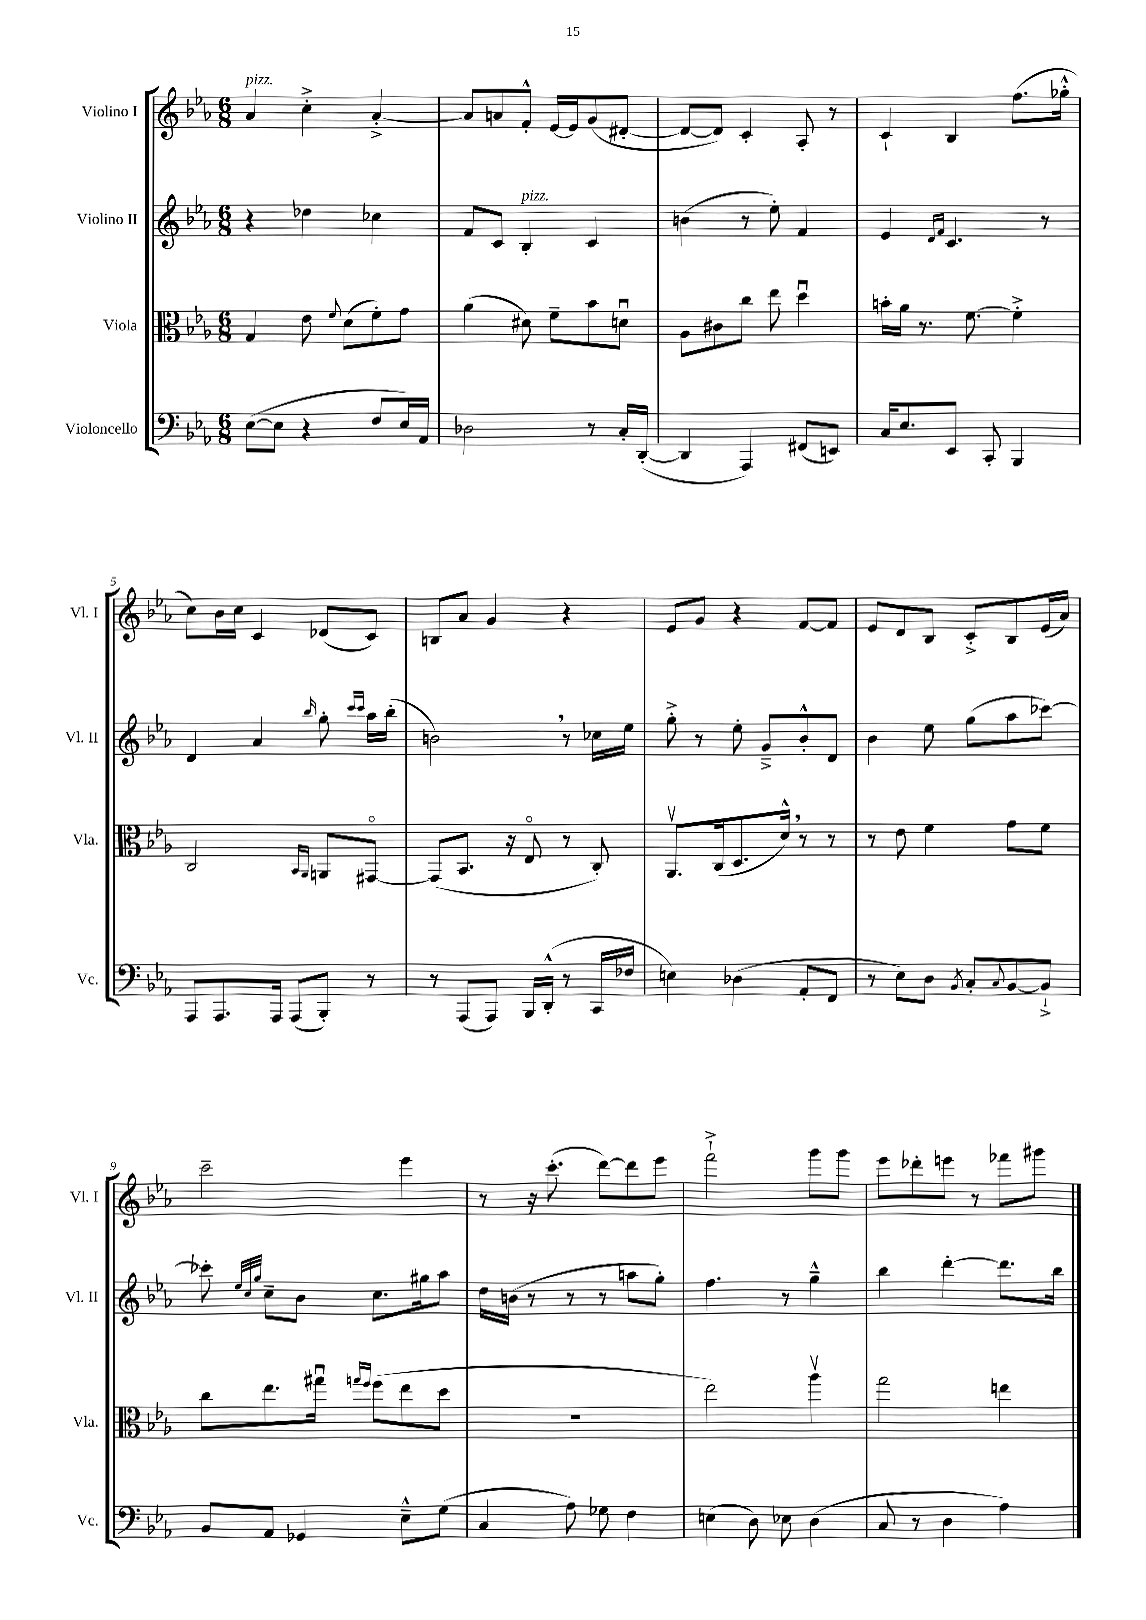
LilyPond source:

<<
\new StaffGroup <<
\new Staff = "s0" \with { instrumentName = "Violino I" shortInstrumentName = "Vl. I" } {
    \clef treble \key ees \major \numericTimeSignature \time 6/8
    aes'4^\markup { \italic "pizz." } c''4-.-> aes'4~-.-> |
    aes'8 a'8 f'8-.-^ ees'16~ ees'16 g'8( dis'8~-. |
    dis'8~ dis'8) c'4-. aes8-. r8 |
    c'4-! bes4 f''8.( ges''16-.-^ |
    c''8) bes'16 c''16 c'4 des'8( c'8) |
    b8 aes'8 g'4 r4 |
    ees'8 g'8 r4 f'8~ f'8 |
    ees'8 d'8 bes8 c'8-.-> bes8 ees'16( aes'16) |
    c'''2-- ees'''4 |
    r8 r16 c'''8.-.( d'''8~) d'''8 ees'''8 |
    f'''2-!-> g'''8 g'''8 |
    ees'''8 des'''8-. e'''8 r8 fes'''8 gis'''8 \bar "|." |
}
\new Staff = "s1" \with { instrumentName = "Violino II" shortInstrumentName = "Vl. II" } {
    \clef treble \key ees \major \numericTimeSignature \time 6/8
    r4 des''4 ces''4 |
    f'8 c'8 bes4-.^\markup { \italic "pizz." } c'4 |
    b'4( r8 ees''8-.) f'4 |
    ees'4 \grace { d'16 f'16 } c'4. r8 |
    d'4 aes'4 \grace { bes''16 } g''8-. \grace { c'''16 c'''16 } aes''16 bes''16-.( |
    b'2) \breathe r8 ces''16 ees''16 |
    g''8-.-> r8 ees''8-. g'8---> bes'8-.-^ d'8 |
    bes'4 ees''8 g''8( aes''8 ces'''8~) |
    ces'''8-. \grace { ees''32 c''32 g''32 } c''8-- bes'8 c''8. gis''16 aes''8 |
    d''16 b'16( r8 r8 r8 a''8 g''8-.) |
    f''4. r8 g''4---^ |
    bes''4 d'''4~-. d'''8. bes''16 \bar "|." |
}
\new Staff = "s2" \with { instrumentName = "Viola" shortInstrumentName = "Vla." } {
    \clef alto \key ees \major \numericTimeSignature \time 6/8
    g4 ees'8 \appoggiatura { f'8 } d'8( f'8-.) g'8 |
    aes'4( dis'8) f'8-- bes'8 d'8\downbow |
    aes8 cis'8 c''8 ees''8 d''4\downbow |
    b'16-. aes'16 r8. f'8.~ f'4-.-> |
    c2 \grace { bes,16 aes,16 } a,8 gis,8~\flageolet |
    gis,8( bes,8. r16 ees8\flageolet r8 c8-.) |
    aes,8.\upbow c16( d8. d'16-^) \breathe r8 r8 |
    r8 ees'8 f'4 g'8 f'8 |
    c''8 ees''8. gis''16\downbow \grace { g''16 f''16 } f''8( ees''8 d''8 |
    R2. |
    ees''2) aes''4\upbow |
    g''2 e''4 \bar "|." |
}
\new Staff = "s3" \with { instrumentName = "Violoncello" shortInstrumentName = "Vc." } {
    \clef bass \key ees \major \numericTimeSignature \time 6/8
    ees8~( ees8 r4 f8 ees16) aes,16 |
    des2 r8 c16-. d,16~-.( |
    d,4 aes,,4) fis,8( e,8) |
    c16 ees8. ees,8 c,8-. bes,,4 |
    aes,,8 aes,,8. aes,,16 aes,,8( bes,,8-.) r8 |
    r8 aes,,8( aes,,8) bes,,16 d,16-.-^( r8 c,16 fes16 |
    e4) des4( aes,8-. f,8 |
    r8 ees8) d8 \acciaccatura { bes,8 } c8-. \appoggiatura { c8 } bes,8~ bes,8-!-> |
    bes,8 aes,8 ges,4 ees8---^ g8( |
    c4 aes8) ges8 f4 |
    e4( d8) ees8 d4( |
    c8 r8 d4 aes4) \bar "|." |
}
>>
>>
